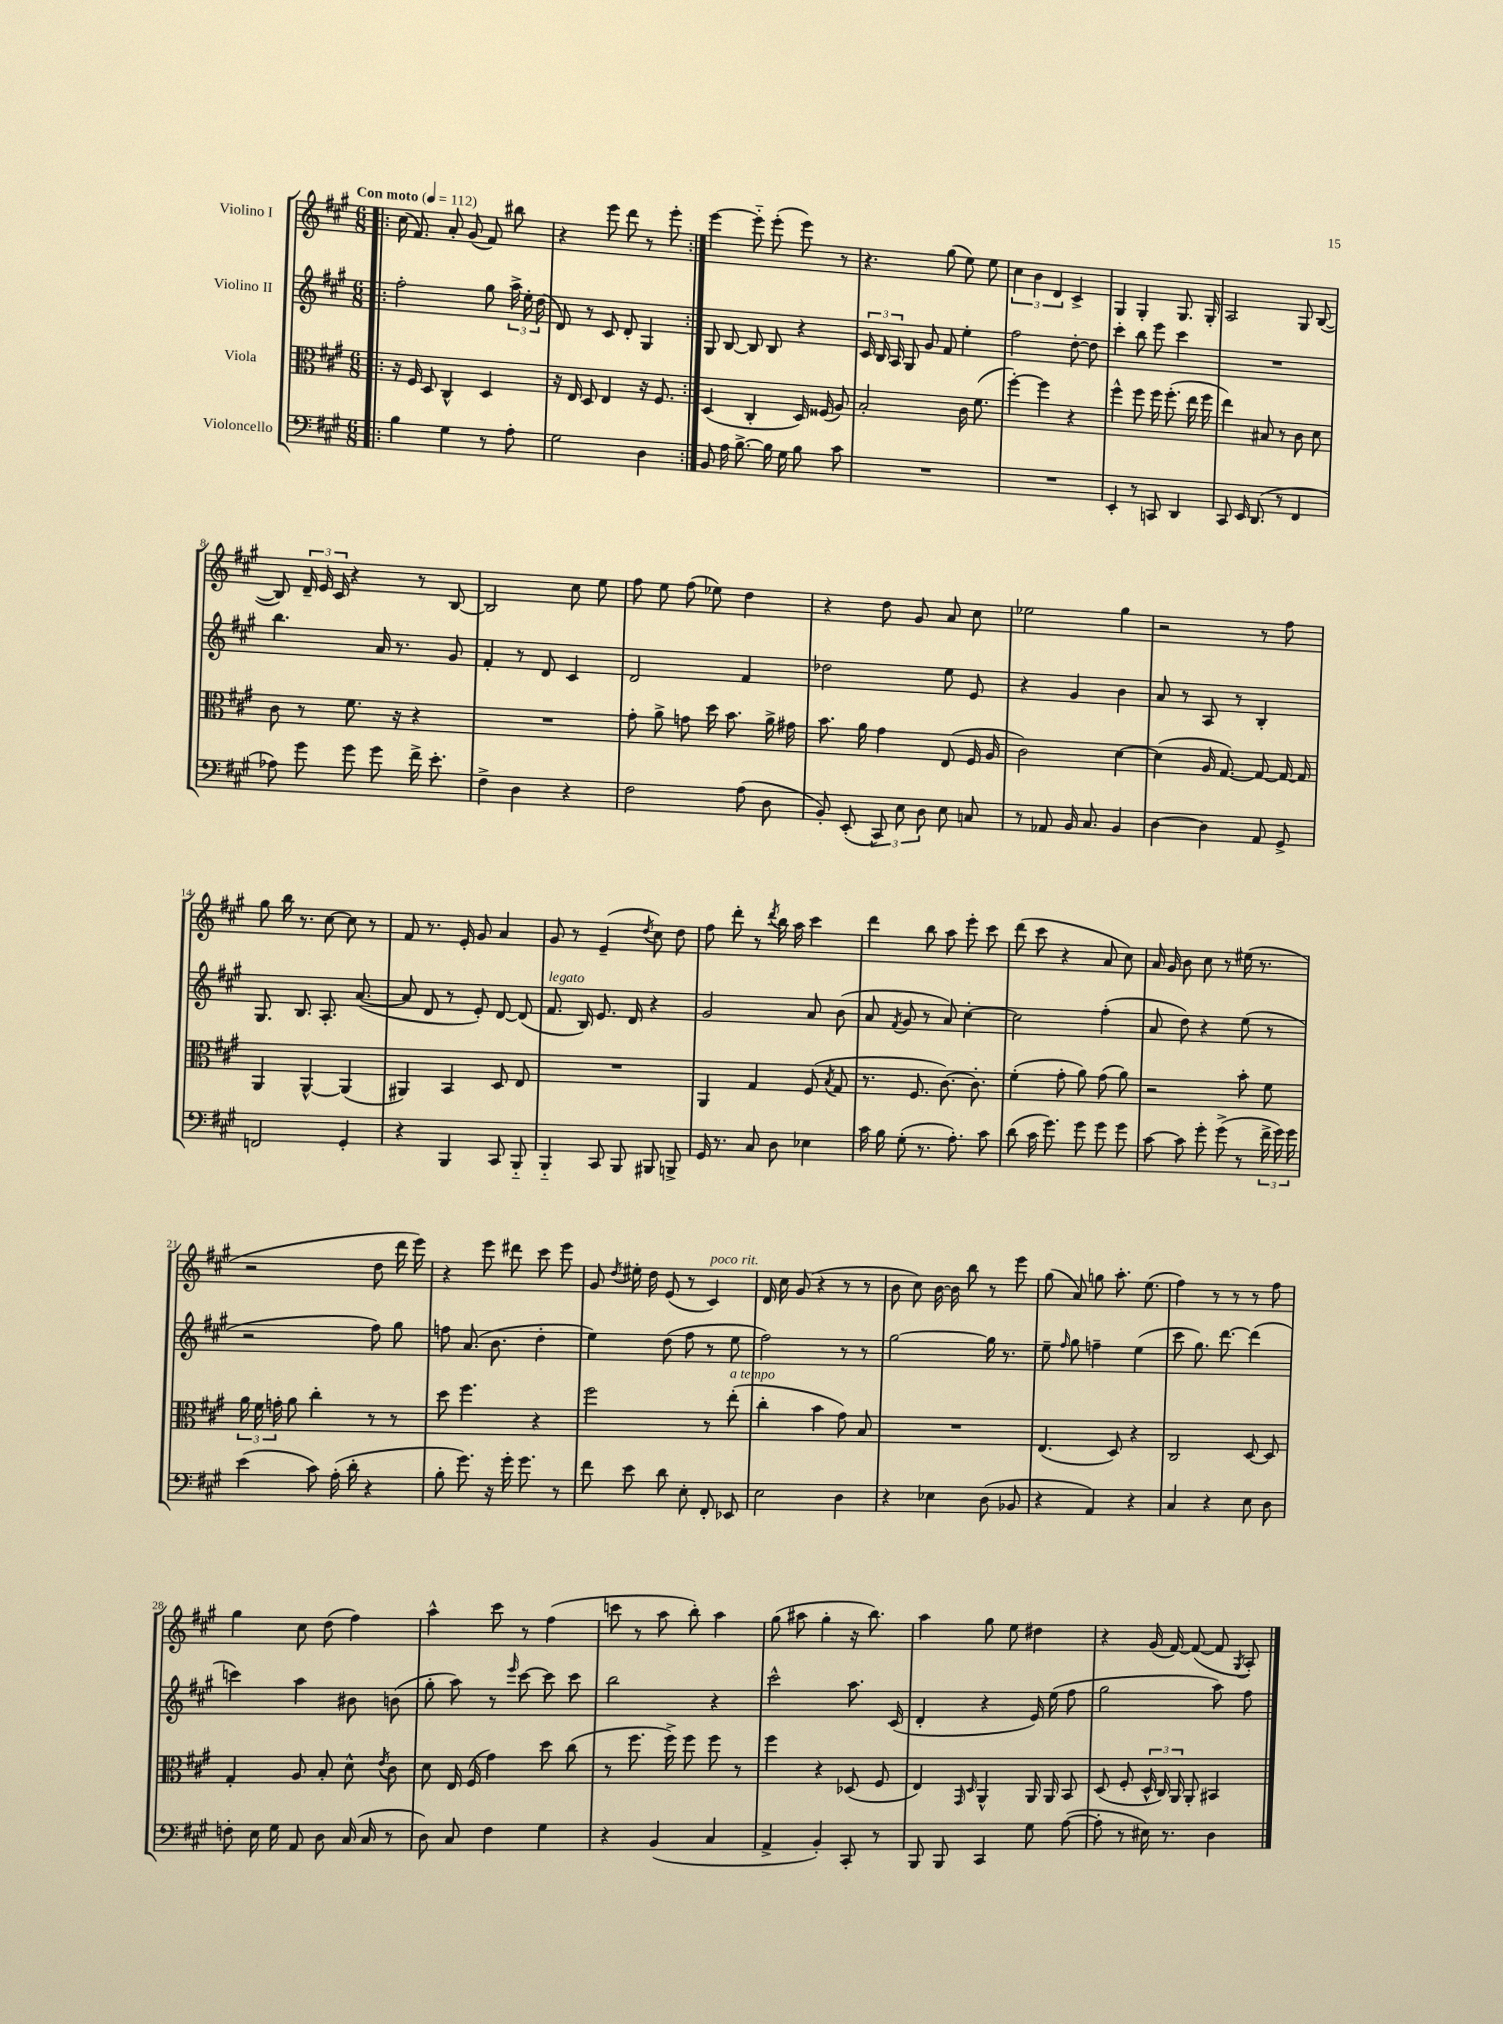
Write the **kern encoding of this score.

**kern	**kern	**kern	**kern
*part4	*part3	*part2	*part1
*staff4	*staff3	*staff2	*staff1
*I"Violoncello	*I"Viola	*I"Violino II	*I"Violino I
*clefF4	*clefC3	*clefG2	*clefG2
*k[f#c#g#]	*k[f#c#g#]	*k[f#c#g#]	*k[f#c#g#]
*M6/8	*M6/8	*M6/8	*M6/8
*MM112	*MM112	*MM112	*MM112
=1!|:	=1!|:	=1!|:	=1!|:
!	!	!	!LO:TX:a:B:t=Con moto
4B\	16r	2ff#'\	(16cc#\
.	16F#/	.	8.f#/)
.	8D/	.	.
4G#\	4C#^^/	.	8a'/
.	.	.	(8g#/
8r	4D/	8gg#\	8f#/)
8A'\	.	24aa^\	8bb#X\
.	.	24ee'\	.
.	.	(24dd\	.
=2	=2	=2	=2
2G#\	16r	8d/)	4r
.	16E/	.	.
.	8D/	8r	.
.	4E/	8c#/	8eee\
.	.	8d'/	8ddd\
4D\	16r	4G#/	8r
.	8.F#/	.	.
.	.	.	8eee'\
=3:|!	=3:|!	=3:|!	=3:|!
8BB/	(4D/	8G#/	[4eee\
16A\	.	[8B/	.
[8.B^\	.	.	.
.	4C#'/	8B/]	8eee\]
16B\]	.	8B/	(8eee'\
16G#\	.	.	.
8B\	16D/)	4r	8eee\)
.	(16F##X/	.	.
8c#\	8A/)	.	8r
=4	=4	=4	=4
2.r	2B'/	24c#/	4.r
.	.	24B/	.
.	.	24A/	.
.	.	8G#/	.
.	.	8g#/	.
.	.	8f#/	(8gg#\
.	16c#\	4ee'\	8ee\)
.	(8.f#\	.	.
.	.	.	8ee\
=5	=5	=5	=5
2.r	[4ff#'\)	2ff#\	6cc#\
.	.	.	6b\
.	4ff#\]	.	.
.	.	.	6d/
.	4r	[8dd'\	4c#^/
.	.	8dd\]	.
=6	=6	=6	=6
4EE'/	4ff#^^\	4ccc#'\	4G#/
8r	8ff#\	8bb\	4G#'/
8CCn/	16ff#\	8eee\	.
.	(8.ff#'\	.	.
4DD/	.	4ccc#\	8.G#/
.	16ee\	.	.
.	16ff#\	.	16G#'/
=7	=7	=7	=7
8CC#/	4ee\)	2.r	2A/
16EE/	.	.	.
(8.DD/	.	.	.
.	8B#X/	.	.
8r	8r	.	.
4FF#/	8c#\	.	8G#/
.	8d\	.	([8B/
!!LO:LB:g=z
=8	=8	=8	=8
8A-X\)	8c#\	4.bb\	8B/])
8g#\	8r	.	24d~/
.	.	.	24e/
.	.	.	24c#/
8g#\	8.f#\	.	4r
8g#\	.	16a/	.
.	16r	8.r	.
16f#^\	4r	.	8r
8.e'\	.	.	.
.	.	8g#/	[8B/
=9	=9	=9	=9
4F#^\	2.r	4f#'/	2B/]
4D\	.	8r	.
.	.	8d/	.
4r	.	4c#/	8cc#\
.	.	.	8ee\
=10	=10	=10	=10
2F#\	8g#'\	2d/	8ff#\
.	8a^\	.	8ee\
.	8gn\	.	(8ff#\
.	16dd\	.	8ee-X\)
.	8.b\	.	.
(8A\	.	4f#/	4dd\
8D\	16a^\	.	.
.	16g#X\	.	.
=11	=11	=11	=11
8BB'/)	8.b\	2dd-X\	4r
(8EE'/	.	.	.
.	16a\	.	.
12CC#/)	4g#\	.	8dd\
12E\	.	.	.
.	.	.	8g#/
12D\	.	.	.
8E\	(8E/	8ee\	8a/
8Cn/	16F#/	8e/	8cc#\
.	16A/	.	.
=12	=12	=12	=12
8r	2c#\)	4r	2ee-X\
8AA-X/	.	.	.
16BB/	.	4g#/	.
8.C#/	.	.	.
4BB/	[4d\	4b\	4gg#\
=13	=13	=13	=13
[4D\	(4d\]	8a/	2r
.	.	8r	.
4D\]	16A/	8A/	.
.	[8.G#/)	.	.
.	.	8r	.
8AA/	8G#/_	4B'/	8r
8GG#^/	16G#/_	.	8ff#\
.	16G#/]	.	.
!!LO:LB:g=z
=14	=14	=14	=14
2FFn/	4AA/	8.G#/	8gg#\
.	.	.	16bb\
.	.	8.B/	8.r
.	[4AA^^/	.	.
.	.	8.A'/	[8cc#\
4GG#'/	(4AA/]	.	8cc#\]
.	.	([8.a/	.
.	.	.	8r
=15	=15	=15	=15
4r	4AA#X/)	8a/]	8f#/
.	.	8d/	8.r
4BBB/	4BB/	8r	.
.	.	.	16e'/
.	.	8e'/)	8g#/
8CC#/	8D/	[8d/	4a/
8BBB/	8E/	(8d/]	.
=16	=16	=16	=16
!	!	!LO:TX:a:i:t=legato	!
4BBB/	2.r	8.f#/	8g#/
.	.	.	8r
.	.	16B/)	.
8CC#/	.	8.e/	(4e~/
8BBB/	.	.	.
.	.	16d/	.
.	.	.	8qdd/
8BBB#X/	.	4r	8cc#\)
8BBBn^/	.	.	8dd\
=17	=17	=17	=17
16GG#/	4AA/	2g#/	8ff#\
8.r	.	.	.
.	.	.	8ddd'\
8C#/	4G#/	.	8r
.	.	.	8qddd/
8D\	.	.	16bb\
.	.	.	16aa\
4E-X\	(8F#/	8a/	4ccc#\
.	8qB/	.	.
.	8G#/	(8b\	.
=18	=18	=18	=18
16c#\	8.r	8a/	4ddd\
16B\	.	.	.
.	.	8qf#/	.
(8G#'\	.	8g#/	.
.	8.F#/	.	.
8.r	.	8r	8bb\
.	[8.c#\)	8a/)	8aa\
8.A'\)	.	.	.
.	.	[4cc#'\	8eee'\
.	8.c#'\]	.	.
8c#\	.	.	8ccc#\
=19	=19	=19	=19
(8d\	(4f#'\	2cc#\]	(8ddd\
16c#\	.	.	8ccc#\
8.g#\)	.	.	.
.	8g#'\	.	4r
8g#\	8a\)	.	.
8g#\	(8g#\	(4ff#'\	8a/
8g#\	8a\)	.	8cc#\)
=20	=20	=20	=20
[8c#\	2r	8a/	16a/
.	.	.	16g#/
8c#\]	.	8dd\)	8b\
8g#'\	.	4r	8cc#\
(8g#^\	.	.	8r
8r	8b'\	(8ee\	(16ee#X\
.	.	.	8.r
24f#^\	8f#\	8r	.
24g#\)	.	.	.
24g#\	.	.	.
!!LO:LB:g=z
=21	=21	=21	=21
(4e\	24a\	2r	2r
.	24f#\	.	.
.	24gn'\	.	.
.	8a\	.	.
8c#\)	4cc#'\	.	.
(16A'\	.	.	.
16d'\	.	.	.
4r	8r	8ff#\)	8dd\
.	8r	8gg#\	16ddd\
.	.	.	16eee\)
=22	=22	=22	=22
8B'\	8dd\	8ffn\	4r
8.g#\)	4.ff#\	(8.a/	.
.	.	.	8eee\
16r	.	8.b\	.
16g#'\	.	.	8ddd#X\
8.g#\	.	.	.
.	4r	4dd'\	8ccc#\
8r	.	.	8eee\
=23	=23	=23	=23
8f#\	2ff#\	4ee\)	8g#/
.	.	.	8qdd/
8e\	.	.	16ee#X'\
.	.	.	16dd\
8d\	.	(8dd\	(8e/
8E'\	.	8ff#\	8r
!	!	!	!LO:TX:a:i:t=poco rit.
8FF#'/	8r	8r	4c#/)
!	!LO:TX:a:i:t=a tempo	!	!
8EE-X/	(8ee'\	8ee\	.
=24	=24	=24	=24
2E\	4cc#'\	2ff#\)	16d/
.	.	.	16cc#\
.	.	.	(8g#/
.	4b\	.	4r
4D\	8g#\)	8r	8r
.	8B/	8r	8r
=25	=25	=25	=25
4r	2.r	[2gg#\	8b\
.	.	.	8cc#\)
4E-X\	.	.	[16b\
.	.	.	16b\]
.	.	.	8bb\
(8D\	.	16gg#\]	8r
.	.	8.r	.
8BB-X/	.	.	8eee\
=26	=26	=26	=26
4r	(4.E/	8ee~\	(8gg#\
.	.	16qqff#/	.
.	.	8gg#\	8a/)
4AA/)	.	4ffn~\	8ggn\
.	8D/)	.	8.aa'\
4r	4r	(4ee\	.
.	.	.	(8.ee\
=27	=27	=27	=27
4C#/	2C#/	8ccc#\	4ff#\)
.	.	8.gg#\)	.
4r	.	.	8r
.	.	[8.ddd\	.
.	.	.	8r
8E\	[8D/	(4ddd\]	8r
8D\	8D/]	.	8ff#\
!!LO:LB:g=z
=28	=28	=28	=28
8Fn'\	4G#'/	4cccn\)	4gg#\
16E\	.	.	.
16G#\	.	.	.
8AA/	8A/	4aa\	8cc#\
8D\	8B'/	.	(8dd\
(16C#/	8d^^\	8b#X\	4ff#\)
16C#/	.	.	.
.	8qe/	.	.
8r	8c#\	(8bn\	.
=29	=29	=29	=29
8D\)	8d\	8gg#'\	4aa^^\
8C#/	16E/	8aa\)	.
.	(16F#/	.	.
4F#\	4g#\)	8r	8ccc#\
.	.	16qqeee/	.
.	.	[8ccc#\	8r
4G#\	8dd\	8ccc#\]	(4ff#\
.	(8cc#\	8ccc#\	.
=30	=30	=30	=30
4r	8r	2bb\	8cccn\
.	8.ff#\	.	8r
(4BB/	.	.	8aa\
.	16ff#^\)	.	.
.	8ff#\	.	8bb'\)
4C#/	8ff#\	4r	4aa\
.	8r	.	.
=31	=31	=31	=31
4AA^/	4ff#\	2ccc#^^\	(8gg#\
.	.	.	8aa#X\
4BB'/)	4r	.	4gg#'\
8CC#'/	(8D-X/	8.aa\	16r
.	.	.	8.bb\)
8r	8F#/	.	.
.	.	(16c#/	.
=32	=32	=32	=32
8BBB/	4E/)	4d'/	4aa\
8BBB/	.	.	.
.	16qqGG#/	.	.
.	16qqD/	.	.
4CC#/	4AA^^/	4r	8gg#\
.	.	.	8ee\
8G#\	16AA/	16e/)	4dd#X\
.	16AA/	(16ee\	.
([8A\	8BB/	8ff#\	.
=33	=33	=33	=33
8A'\]	(8D/	2gg#\	4r
8r	8F#'/	.	.
16E#X\)	24D^^/	.	(16g#/
.	24C#/)	.	.
8.r	.	.	[16f#/)
.	24AA/	.	.
.	8AA'/	.	(8f#/_
4D\	4BB#X/	8aa\)	8f#/]
.	.	.	8qG#/
.	.	8ff#\	8A'/)
==	==	==	==
*-	*-	*-	*-
